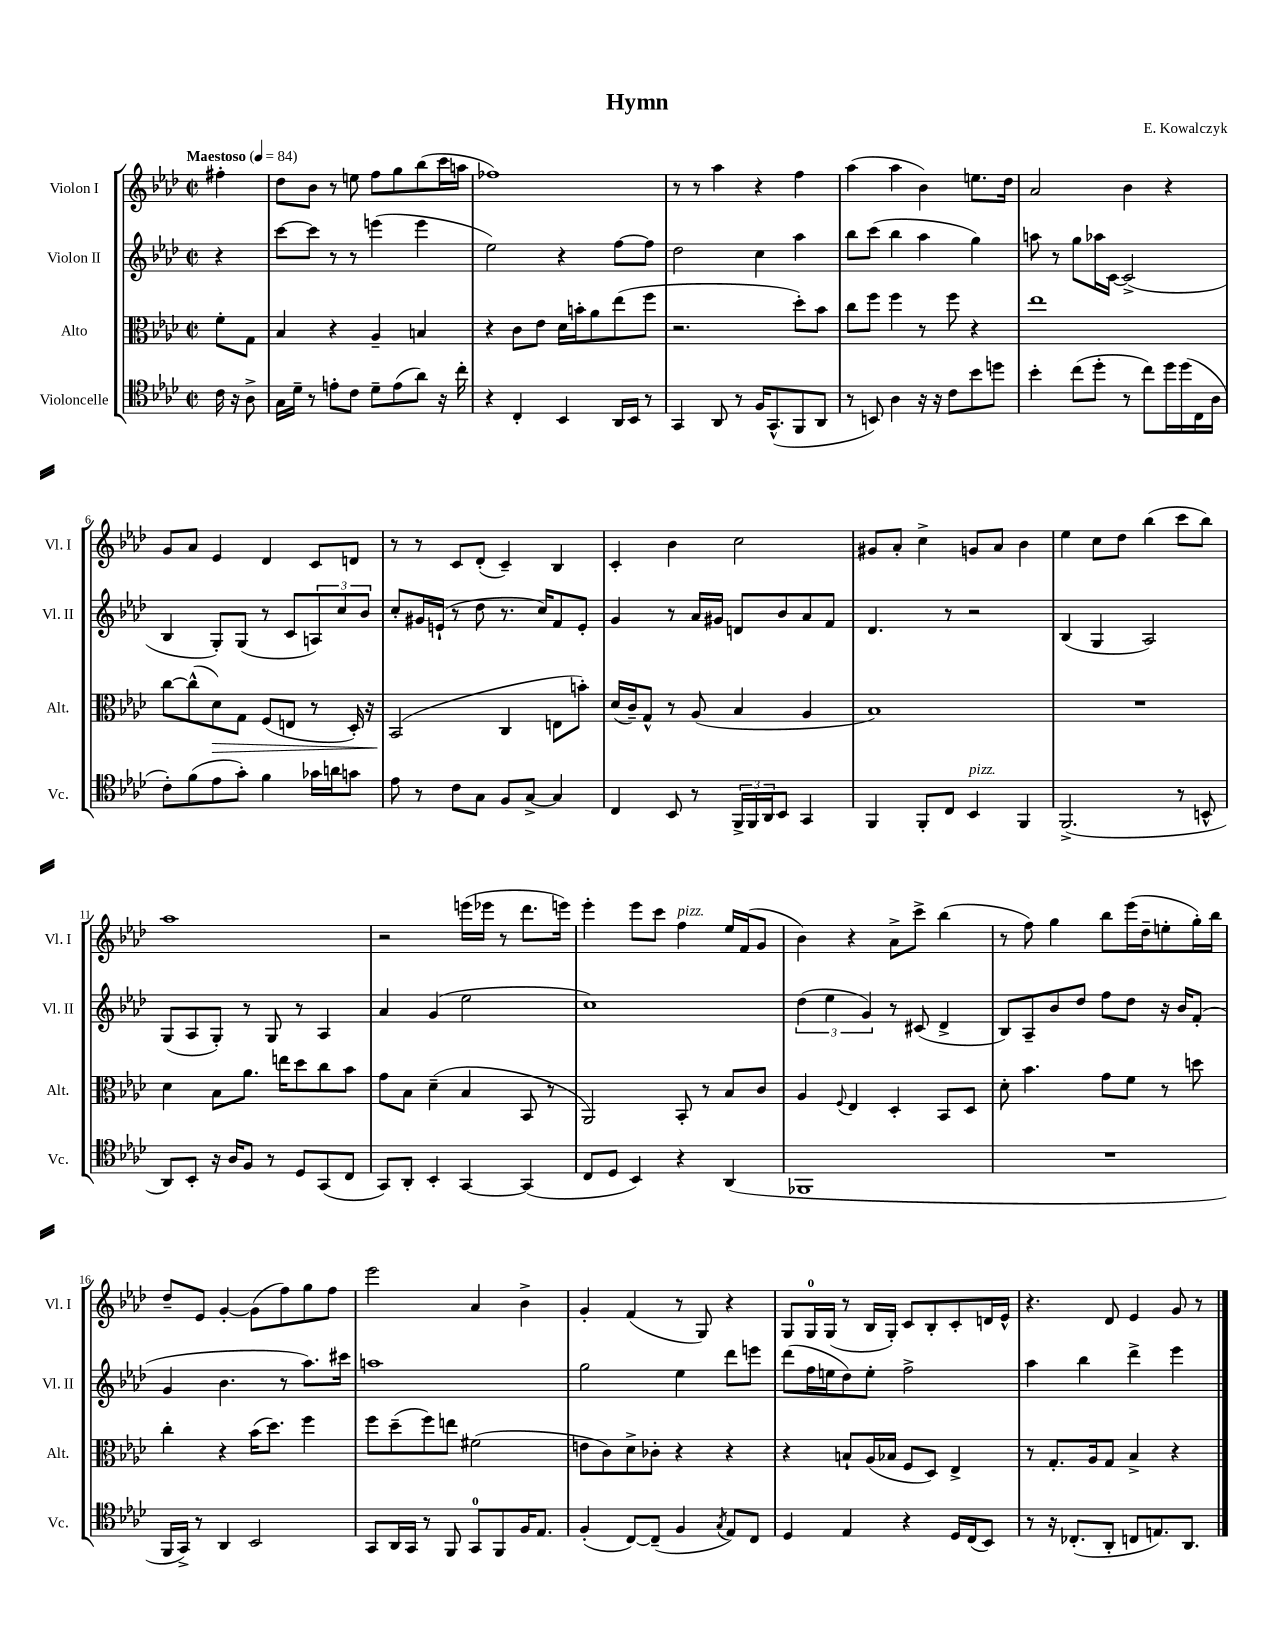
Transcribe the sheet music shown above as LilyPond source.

\header { title = "Hymn" composer = "E. Kowalczyk" }
<<
\new StaffGroup <<
\new Staff = "s0" \with { instrumentName = "Violon I" shortInstrumentName = "Vl. I" } {
    \clef treble \key aes \major \defaultTimeSignature \time 2/2 \partial 4 \tempo "Maestoso" 4 = 84
    fis''4-. |
    des''8 bes'8 r8 e''8 f''8 g''8 bes''8( c'''16 a''16 |
    fes''1) |
    r8 r8 aes''4 r4 f''4 |
    aes''4( aes''4 bes'4) e''8. des''16 |
    aes'2 bes'4 r4 |
    g'8 aes'8 ees'4 des'4 c'8 d'8 |
    r8 r8 c'8 des'8-.( c'4--) bes4 |
    c'4-. bes'4 c''2 |
    gis'8 aes'8-. c''4-> g'8 aes'8 bes'4 |
    ees''4 c''8 des''8 bes''4( c'''8 bes''8) |
    aes''1 |
    r2 e'''16( ees'''16 r8 des'''8. e'''16) |
    ees'''4-. ees'''8 c'''8 f''4^\markup { \italic "pizz." } ees''16 f'16( g'8 |
    bes'4) r4 aes'8-> c'''8-> bes''4( |
    r8 f''8) g''4 bes''8 ees'''16( des''16-- e''8-. g''16-.) bes''16 |
    des''8-- ees'8 g'4~-. g'8( f''8) g''8 f''8 |
    ees'''2 aes'4 bes'4-> |
    g'4-. f'4( r8 g8) r4 |
    g8 g16-0 g16( r8 bes16 g16-.) c'8 bes8-. c'8-. d'16 ees'16-^ |
    r4. des'8 ees'4 g'8 r8 \bar "|." |
}
\new Staff = "s1" \with { instrumentName = "Violon II" shortInstrumentName = "Vl. II" } {
    \clef treble \key aes \major \defaultTimeSignature \time 2/2 \partial 4
    r4 |
    c'''8~ c'''8 r8 r8 e'''4( e'''4 |
    ees''2) r4 f''8~ f''8 |
    des''2 c''4 aes''4 |
    bes''8 c'''8( bes''4 aes''4 g''4) |
    a''8 r8 g''8 aes''16 c'16~ c'2->( |
    bes4 g8-.) g8( r8 c'8 \tuplet 3/2 { a8) c''8 bes'8 } |
    c''8-. gis'16 e'16-!( r8 des''8 r8. c''16) f'8 e'8-. |
    g'4 r8 aes'16 gis'16 d'8 bes'8 aes'8 f'8 |
    des'4. r8 r2 |
    bes4( g4 aes2) |
    g8( aes8 g8-.) r8 g8 r8 aes4 |
    aes'4 g'4( ees''2 |
    c''1) |
    \tuplet 3/2 { des''4( ees''4 g'4) } r8 cis'8( des'4-> |
    bes8) aes8-- bes'8 des''8 f''8 des''8 r16 bes'16 f'8-.( |
    g'4 bes'4. r8 aes''8.) cis'''16 |
    a''1 |
    g''2 ees''4 des'''8 e'''8 |
    des'''8( f''16 e''16 des''8) e''8-. f''2-> |
    aes''4 bes''4 des'''4-> ees'''4 \bar "|." |
}
\new Staff = "s2" \with { instrumentName = "Alto" shortInstrumentName = "Alt." } {
    \clef alto \key aes \major \defaultTimeSignature \time 2/2 \partial 4
    f'8-. g8 |
    bes4 r4 aes4-- b4 |
    r4 c'8 ees'8 des'16 b'16-. aes'8 ees''8( f''8 |
    r2. des''8-.) bes'8 |
    c''8 f''8 f''4 r8 f''8 r4 |
    ees''1 |
    c''8~ c''8-^( des'8\>) g8 f8( e8 r8 des16-.) r16 |
    bes,2\!( c4 e8 b'8-.) |
    des'16( c'16--) g8-^ r8 aes8( bes4 aes4 |
    bes1) |
    R1 |
    des'4 bes8 aes'8. e''16 des''8 c''8 bes'8 |
    g'8 bes8 des'4--( bes4 bes,8 r8 |
    aes,2) bes,8-. r8 bes8 c'8 |
    aes4 \appoggiatura { f8 } ees4 des4-. bes,8 des8 |
    des'8-. bes'4. g'8 f'8 r8 d''8 |
    c''4-. r4 bes'16( des''8.) f''4 |
    f''8 des''8--( f''8) e''8 fis'2( |
    e'8 c'8) des'8-> ces'8-. r4 r4 |
    r4 b8-! aes16( bes16 f8 des8) ees4-> |
    r8 g8.-. aes16 g8 bes4-> r4 \bar "|." |
}
\new Staff = "s3" \with { instrumentName = "Violoncelle" shortInstrumentName = "Vc." } {
    \clef tenor \key aes \major \defaultTimeSignature \time 2/2 \partial 4
    c'16 r16 aes8-> |
    g16 des'16-- r8 e'8-. c'8 des'8-- e'8( aes'8) r16 c''16-. |
    r4 c4-. bes,4 aes,16 bes,16 r8 |
    g,4 aes,8 r8 f16 g,8.-^( f,8 aes,8 |
    r8 b,8) aes4 r16 r16 c'8 bes'8 d''8 |
    bes'4-. c''8( des''8-. r8 c''8) des''16 des''16( c16 aes16 |
    c'8-.) f'8( ees'8 g'8-.) f'4 ges'16 a'16 g'8 |
    ees'8 r8 c'8 g8 f8 g8~-> g4 |
    c4 bes,8 r8 \tuplet 3/2 { f,16-> f,16 aes,16 } bes,8 g,4 |
    f,4 f,8-. c8 bes,4^\markup { \italic "pizz." } f,4 |
    f,2.->( r8 b,8-^ |
    aes,8) bes,8-. r16 aes16 f8 r8 des8 g,8( c8 |
    g,8) aes,8-. bes,4-. g,4~ g,4( |
    c8 des8 bes,4) r4 aes,4( |
    fes,1 |
    R1 |
    f,16 g,16->) r8 aes,4 bes,2 |
    g,8 aes,16 g,16 r8 f,8 g,8-0 f,8 f16 ees8. |
    f4-.( c8~) c8--( f4 \acciaccatura { g8 } ees8) c8 |
    des4 ees4 r4 des16 c16( bes,8) |
    r8 r16 ces8.-.( aes,8-. c8 e8.) aes,8. \bar "|." |
}
>>
>>
